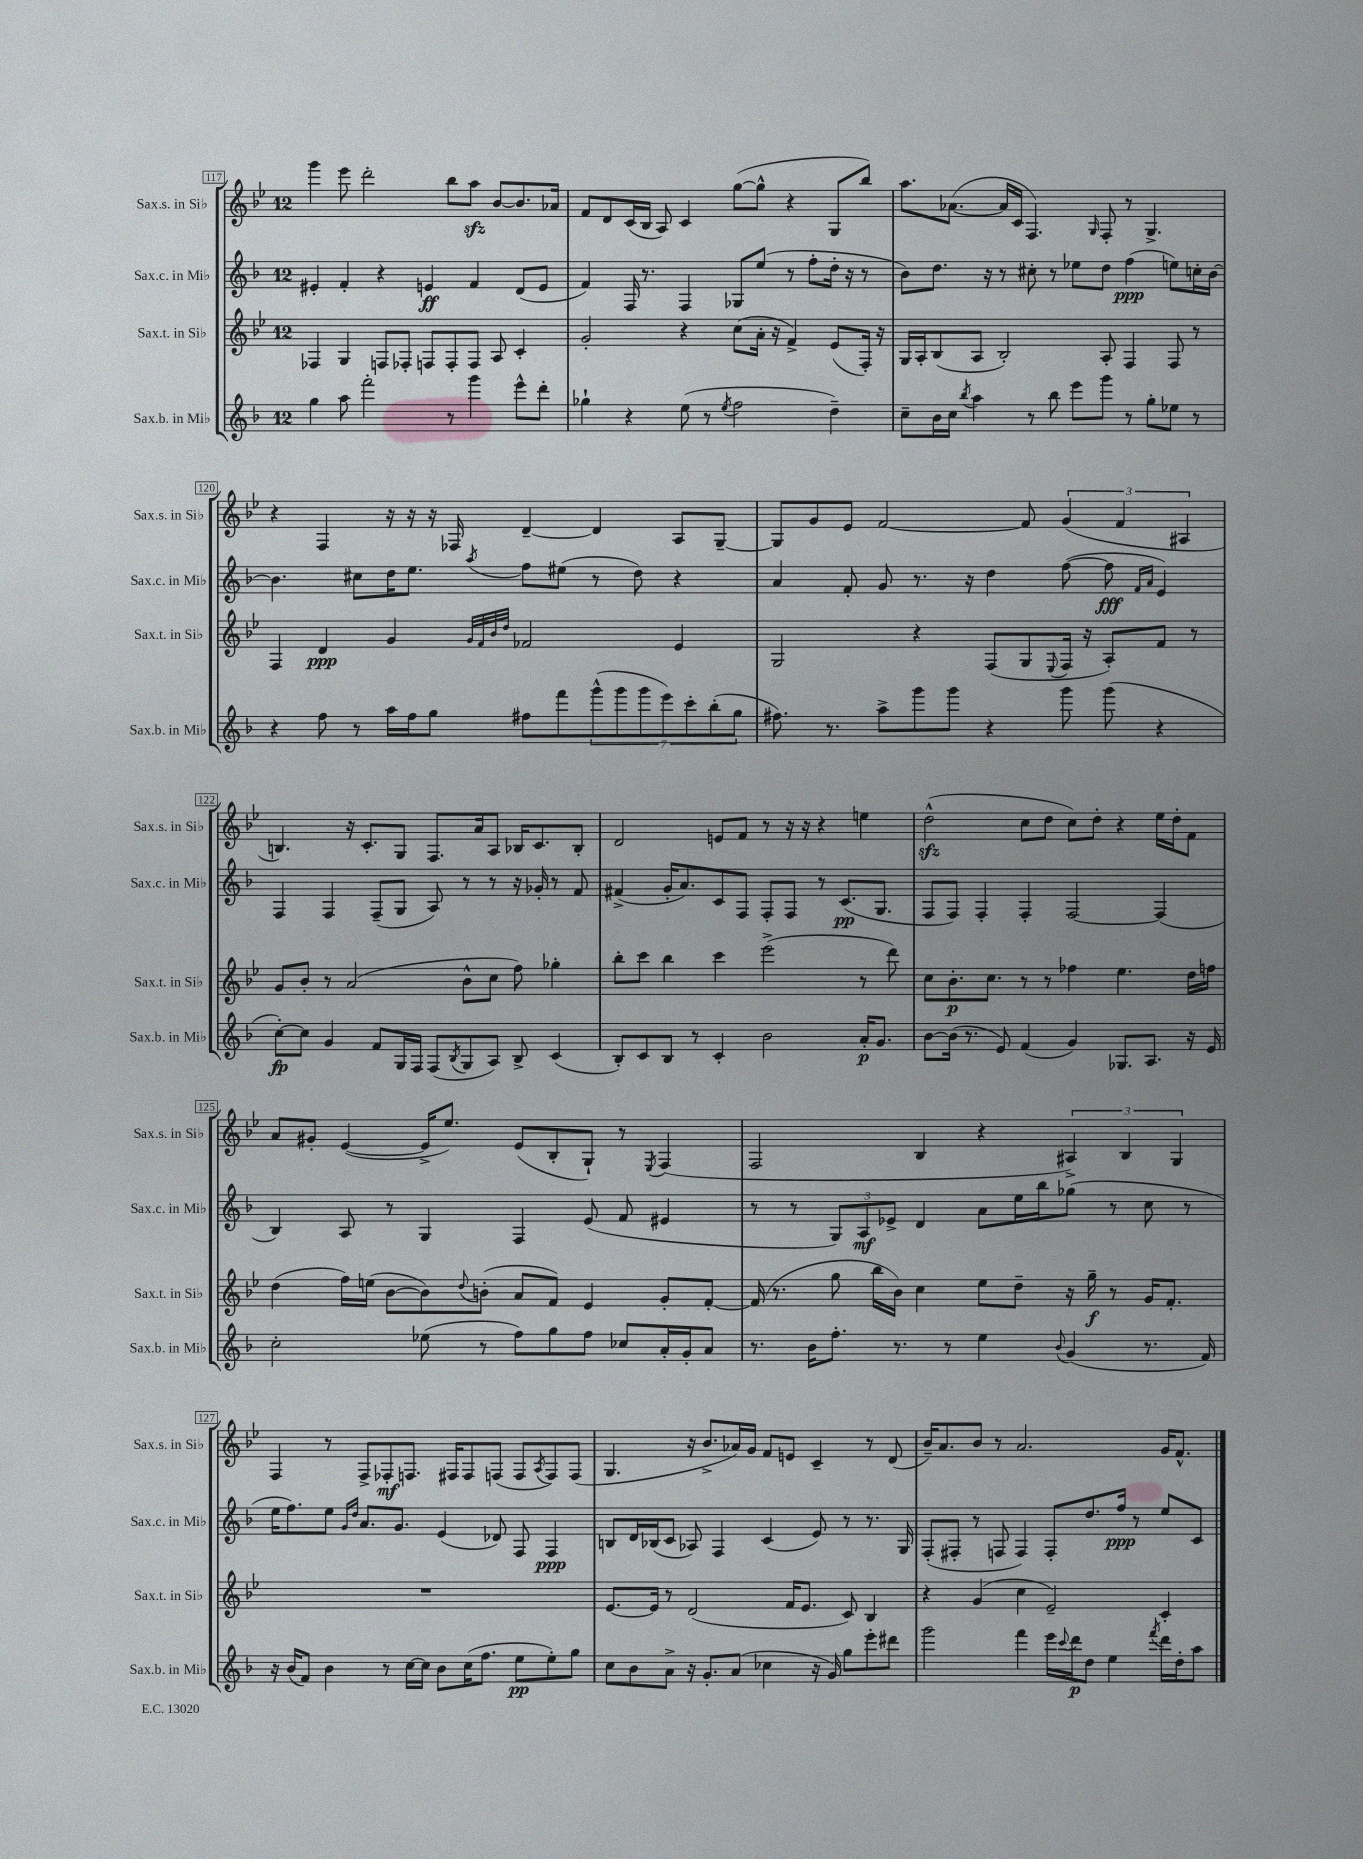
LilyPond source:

<<
\new StaffGroup <<
\new Staff = "s0" \with { instrumentName = "Sax.s. in Sib" shortInstrumentName = "Sax.s. in Sib" } {
    \clef treble \key bes \major \once \override Staff.TimeSignature.style = #'single-digit \time 12/8
    g'''4 ees'''8 d'''2-. bes''8 a''8\sfz bes'8~ bes'8. aes'16 |
    f'8 d'8 c'16( bes16 a8) c'4 g''8~( g''8-^ r4 g8 bes''8) |
    a''8. aes'8.~( aes'16 c'16 f4.) \grace { g16 } f8-. r8 g4.-> |
    r4 f4 r16 r16 r16 fes16 d'4~-- d'4 a8 g8~-- |
    g8 g'8 ees'8 f'2~ f'8 \tuplet 3/2 { g'4( f'4 ais4 } |
    b4.) r16 c'8.-. g8 f8. a'16 a8 bes16 c'8. bes8-. |
    d'2 e'8 f'8 r8 r16 r16 r4 e''4 |
    d''2-^\sfz( c''8 d''8 c''8) d''8-. r4 ees''16 d''16-. f'8 |
    a'8 gis'8-. ees'4~( ees'16-> ees''8.) ees'8( bes8-. g8-!) r8 \acciaccatura { ees8 } f4( |
    f2 bes4 r4 \tuplet 3/2 { ais4->) bes4 g4 } |
    f4 r8 f8-> fes8-.\mf f8. fis16 fis8 f8( f8 \acciaccatura { a8 } f8) f8( |
    g4. r16 bes'8.-> aes'16) g'16 f'8 e'8 c'4-- r8 d'8( |
    bes'16--) a'8. bes'8 r8 a'2. g'16 f'8.-^ \bar "|." |
}
\new Staff = "s1" \with { instrumentName = "Sax.c. in Mib" shortInstrumentName = "Sax.c. in Mib" } {
    \clef treble \key f \major \once \override Staff.TimeSignature.style = #'single-digit \time 12/8
    eis'4-. f'4-. r4 e'4\ff f'4 d'8( e'8 |
    f'4) f16 r8. f4 ges8 e''8( r8 f''8-. d''16-. r16 r8 |
    bes'8) d''8. r16 r8 cis''8-. r8 ees''8 d''8 f''4\ppp( e''8) c''16-. bes'16~ |
    bes'4. cis''8 d''16 e''8. \acciaccatura { a''8 } f''8 eis''8( r8 d''8) r4 |
    a'4 f'8-. g'8 r8. r16 d''4 f''8~( f''8\fff \grace { f'16 a'16 } e'4) |
    f4 f4 f8--( g8 a8) r8 r8 r16 ges'16-. r8 f'8 |
    fis'4->( g'16-. a'8.) c'8 f8 f8-. f8 r8 c'8.\pp( g8. |
    f8 f8) f4-. f4-. f2~ f4( |
    bes4) a8 r8 g4 f4 e'8( f'8 eis'4 |
    r8 r8 \tuplet 3/2 { g8) a8\mf ees'8-> } d'4 a'8 e''16 bes''16 ges''8( r8 c''8 r8 |
    e''16 f''8.) e''8 \grace { g'16 d''16 } a'8. g'8. e'4( des'8) f8 f4\ppp |
    b8 d'16 bes16( c'8 aes8) f4 c'4( e'8) r8 r8. g16 |
    f8-.( fis8-. r8 f8 f4) f8-. d''8. f''16\ppp r8 e''8 c'8 \bar "|." |
}
\new Staff = "s2" \with { instrumentName = "Sax.t. in Sib" shortInstrumentName = "Sax.t. in Sib" } {
    \clef treble \key bes \major \once \override Staff.TimeSignature.style = #'single-digit \time 12/8
    fes4 g4 f8 fes8-. f8 f8-. f8 a8 c'4-. |
    g'2-. r4 c''8( a'16-. r16 f'4->) ees'8( f16-.) r16 |
    g16 a16-. bes8( a8 bes2-.) a8-. f4 f8 r8 |
    f4 d'4\ppp g'4 \grace { g'32 f'32 bes'32 d''32 } fes'2 ees'4 |
    g2 r4 f8( g8 \appoggiatura { ees8 } f16 r16 a8-.) f'8 r8 |
    g'8 bes'8-. r8 a'2( bes'8-^ c''8 f''8) ges''4-. |
    bes''8-. c'''8 bes''4 c'''4 ees'''2->( r8 d'''8) |
    c''8 bes'8.-.\p c''8. r8 r8 fes''4 ees''4. d''16 f''16 |
    d''4( f''16) e''16( bes'8~ bes'8) \appoggiatura { d''8 } b'8-.( a'8 f'8) ees'4 g'8-. f'8~-. |
    f'16( r8. g''8 bes''16 bes'16) c''4 ees''8 d''8-- r16 g''16--\f r8 g'16 f'8.-. |
    R1. |
    ees'8.~ ees'16 r8 d'2( f'16 ees'8. c'8) bes4 |
    r4 g'4( c''4 ees'2--) c'4-. \bar "|." |
}
\new Staff = "s3" \with { instrumentName = "Sax.b. in Mib" shortInstrumentName = "Sax.b. in Mib" } {
    \clef treble \key f \major \once \override Staff.TimeSignature.style = #'single-digit \time 12/8
    g''4 a''8 f'''2-. r8 g'''4 e'''8-^ d'''8-. |
    ges''4-! r4 e''8( r8 \acciaccatura { e''8 } f''2 d''4--) |
    c''8-- bes'16 c''16 \acciaccatura { bes''8 } a''4 r8 bes''8 e'''8 g'''8 r8 g''8-. ees''8 r8 |
    r4 f''8 r8 a''16 f''16 g''8 fis''8 f'''8 \tuplet 7/4 { g'''8-^( g'''8 g'''8 e'''8) c'''8-. bes''8-.( g''8 } |
    fis''8.) r8. a''8-> g'''8 g'''8 r4 g'''8 g'''8( r4 |
    c''8~-.\fp) c''8 g'4 f'8 g16 f16 f8( \acciaccatura { bes8 } g8 a8) bes8-> c'4( |
    bes8-.) c'8 bes8 r8 c'4-. bes'2 a'16-.\p g'8. |
    bes'8~ bes'16( r8. e'8) f'4( g'4) ges8. a8. r16 e'16 |
    c''2-. ees''8( r8 f''8) g''8 f''8 ces''8 a'16-. g'16-. a'8 |
    r8. bes'16 f''8.-. r8. r8 e''4 \appoggiatura { bes'8 } g'4( r8. f'16) |
    r16 bes'16( f'8) bes'4 r8 c''16~ c''16 bes'8 c''16( f''8. e''8\pp e''8-.) g''8 |
    c''8 bes'8 a'8-> r16 g'8.-. a'8( ces''4 r16 g'16) g''8 e'''8-. dis'''8 |
    g'''2 f'''4 e'''16 \appoggiatura { c'''8 } d'''16\p d''8 e''4 \acciaccatura { f'''8 } d'''16 d''16-. a''8 \bar "|." |
}
>>
>>
\layout { \context { \Score currentBarNumber = #117 \override BarNumber.stencil = #(make-stencil-boxer 0.1 0.3 ly:text-interface::print) } }
